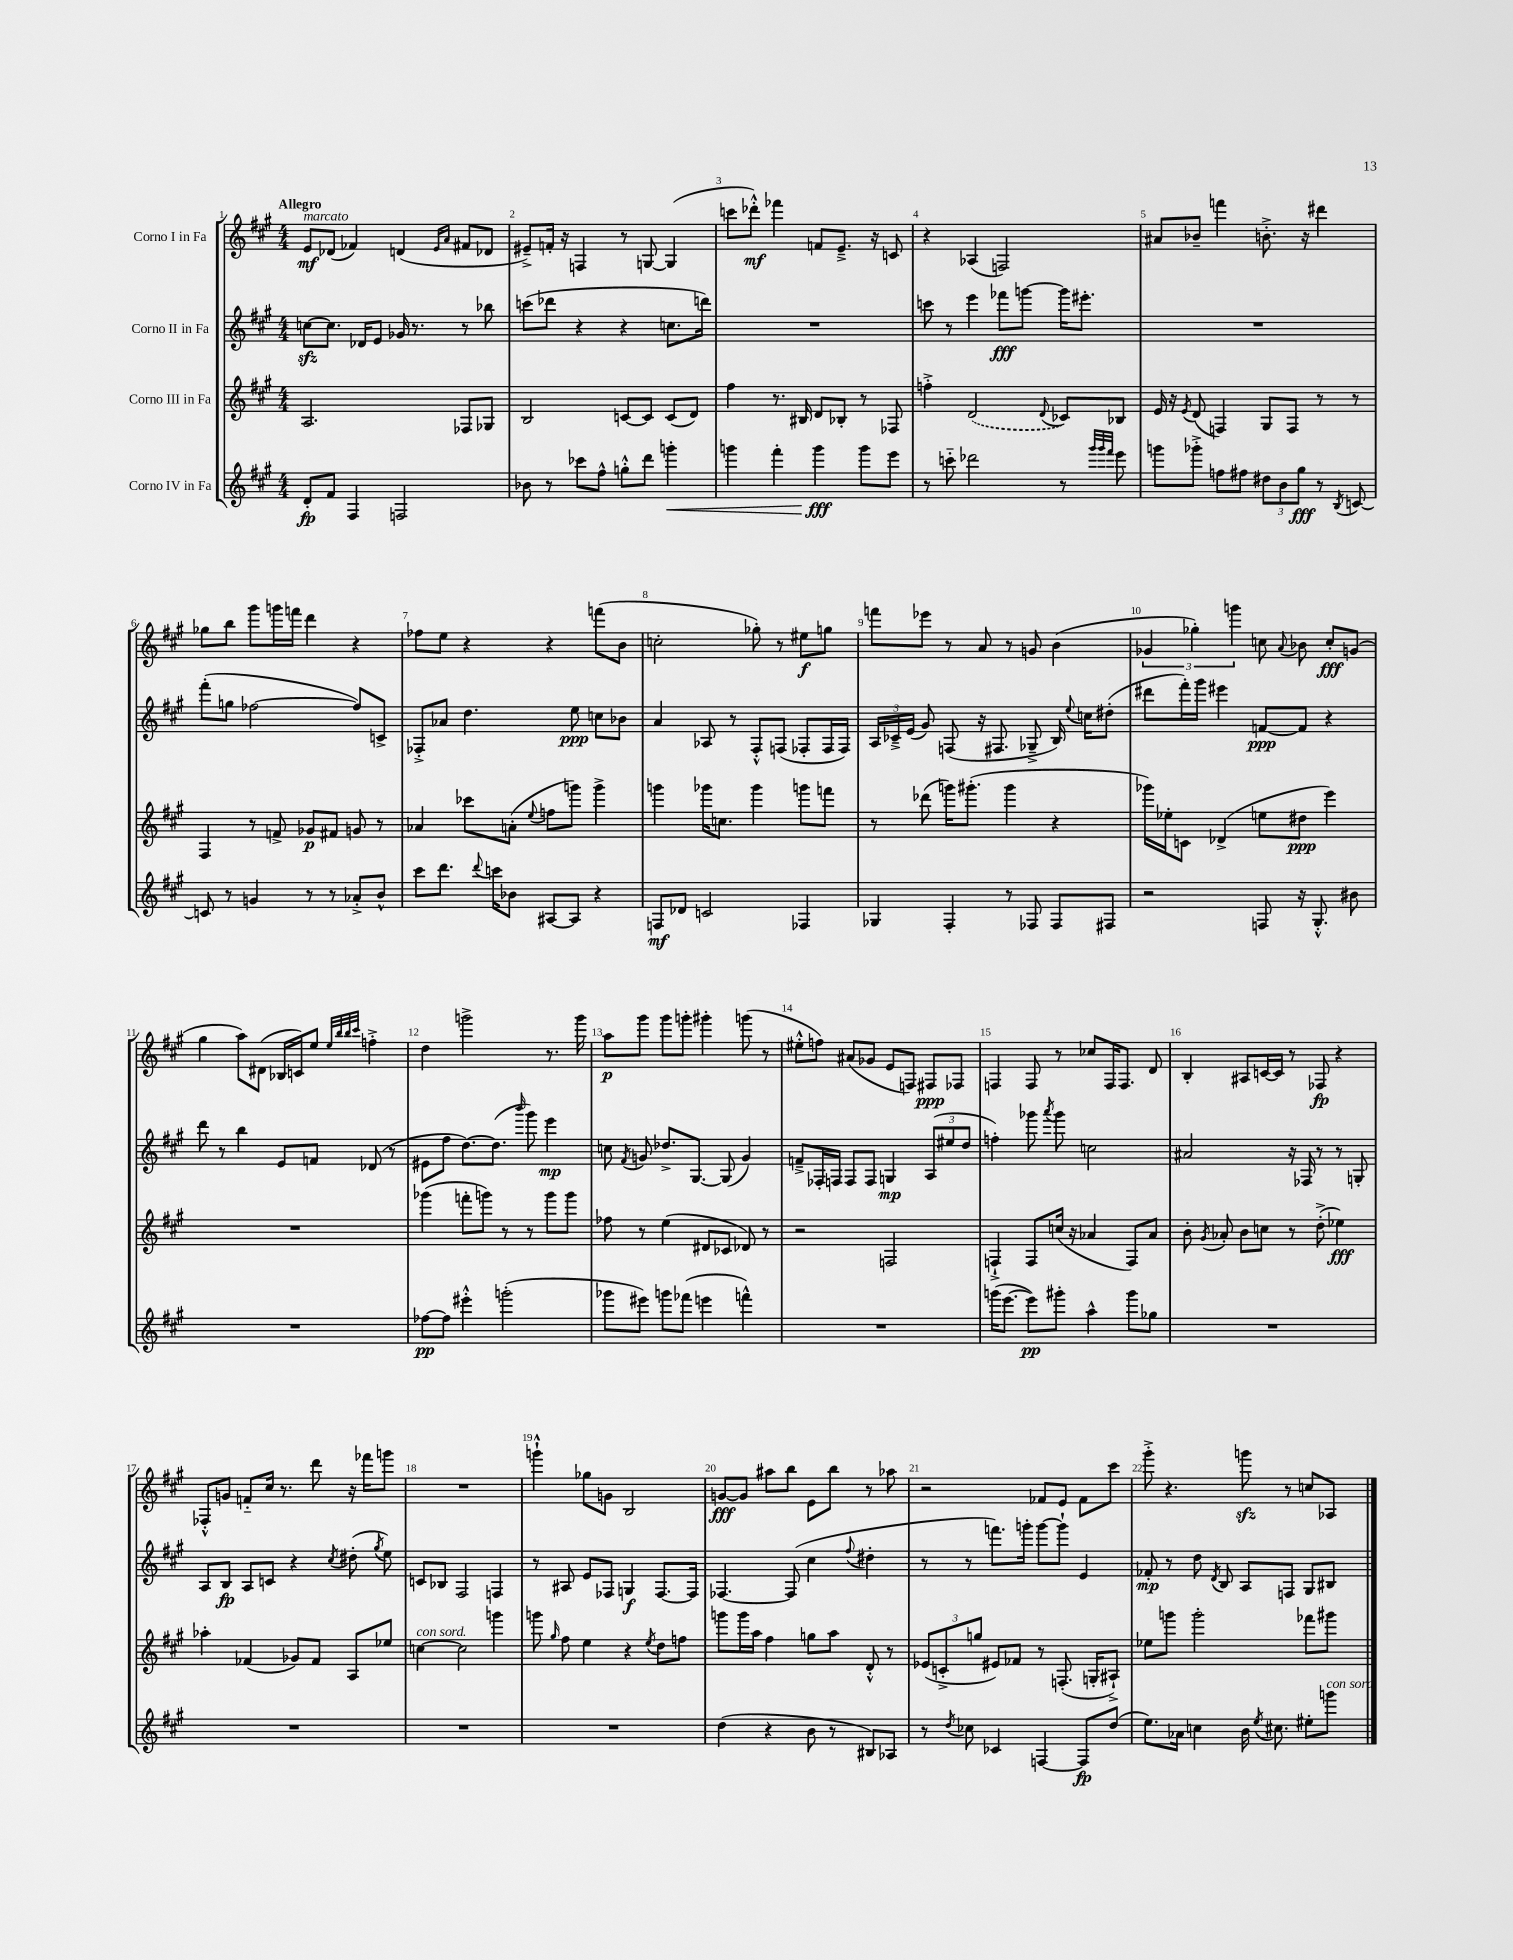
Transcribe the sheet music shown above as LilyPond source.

<<
\new StaffGroup <<
\new Staff = "s0" \with { instrumentName = "Corno I in Fa" } {
    \clef treble \key a \major \numericTimeSignature \time 4/4 \tempo "Allegro"
    \autoBeamOff e'8[\mf^\markup { \italic "marcato" } des'8]( fes'4) d'4( \grace { e'16[ a'16] } fis'8[ des'8] |
    eis'8[--->) f'16]-. r16 f4 r8 g8~ g4( |
    c'''8[ des'''8]-.-^\mf) fes'''4 f'8[ e'8.]---> r16 c'8 |
    r4 aes4( f2) |
    ais'8[ bes'8]-- f'''4 b'8.-.-> r16 dis'''4 |
    ges''8[ b''8] gis'''8[ g'''16 f'''16] d'''4 r4 |
    fes''8[ e''8] r4 r4 f'''8[( b'8] |
    c''2-. ges''8-.) r8 eis''8[\f g''8] |
    f'''8[ ees'''8] r8 a'8 r8 g'8 b'4( |
    \tuplet 3/2 { ges'4 ges''4-.) g'''4 } c''8 \appoggiatura { a'8 } bes'8 c''8[-.\fff g'8]( |
    gis''4 a''8[) dis'8]( bes16[ c'16) e''8] \grace { e''32[ b''32 b''32 cis'''32] } f''4-.-> |
    d''4 g'''2-> r8. g'''16 |
    a''8[\p gis'''8] gis'''8[ g'''8]-. gis'''4-. g'''8( r8 |
    eis''8[-.-^ f''8]) ais'8[( ges'8] e'8[ f8]) fis8[\ppp fes8] |
    f4 f8 r8 ces''8[ f16 f8.] d'8 |
    b4-. ais8[ c'16~ c'16] r8 fes8\fp r4 |
    fes8[-.-^ g'8] f'8[-_ cis''16] r8. d'''8 r16 fes'''16[ g'''8] |
    R1 |
    g'''4-!-^ ges''8[ g'8] b2 |
    g'8[~\fff g'8] ais''8[ b''8] e'8[ b''8] r8 aes''8 |
    r2 fes'8[ e'8] fes'8[ cis'''8] |
    gis'''8-.-> r4. g'''8\sfz r8 c''8[ aes8] \bar "|." |
}
\new Staff = "s1" \with { instrumentName = "Corno II in Fa" } {
    \clef treble \key a \major \numericTimeSignature \time 4/4
    \autoBeamOff c''8[~\sfz c''8.] des'16[ e'8] ges'16 r8. r8 bes''8 |
    c'''8[( des'''8] r4 r4 c''8.[ d'''16]) |
    R1 |
    c'''8 r8 e'''4 fes'''8[\fff g'''8]~ g'''16[ eis'''8.]-. |
    R1 |
    fis'''8[-.( g''8] fes''2~ fes''8[) c'8]-> |
    fes8[-.-> aes'8] d''4. e''8\ppp c''8[ bes'8] |
    a'4 aes8 r8 fis8[-.-^ f8]( fes8[-. fes16 fes16]) |
    \tuplet 3/2 { a16[ ces'16---> e'16]( } gis'8) f8( r16 fis8. ges8---> b16) \appoggiatura { e''8 } c''16[ dis''8]-.( |
    dis'''8[ fis'''16-.) gis'''16] eis'''4 f'8[~\ppp f'8] r4 |
    d'''8 r8 b''4 e'8[ f'8] des'8( r8 |
    eis'8[ fis''8] d''8.[~) d''8.]( \grace { b'''16 } gis'''8) e'''4\mp |
    c''8 \acciaccatura { fis'8 } g'8 des''8.[-> gis8.]~ gis8( g'4) |
    f'8[---> fes16-. f16] f8[ f8] g4\mp \tuplet 3/2 { a8[( eis''8 d''8] } |
    f''4-.) ges'''8 \acciaccatura { a'''8 } ges'''8 c''2 |
    ais'2 r16 fes16 r8 r8 g8-. |
    a8[ b8]\fp a8[ c'8] r4 \acciaccatura { cis''8 } dis''8-.( \acciaccatura { gis''8 } e''8) |
    c'8[ bes8] fis2 f4 |
    r8 ais8 e'8[ fes8] g4\f fes8.[~ fes16] |
    fes4.~ fes8( cis''4 \appoggiatura { fis''8 } dis''4-. |
    r8 r8 f'''8.[) g'''16]-. g'''8[~ g'''8]-! e'4 |
    fes'8-.\mp r8 d''8 \acciaccatura { d'8 } b8 a8[ f8] gis8[ bis8] \bar "|." |
}
\new Staff = "s2" \with { instrumentName = "Corno III in Fa" } {
    \clef treble \key a \major \numericTimeSignature \time 4/4
    \autoBeamOff a2. fes8[ ges8] |
    b2 c'8[~ c'8] c'8[( d'8]) |
    fis''4 r8. bis16 d'8[ bes8]-. r8 fes8 |
    f''4-.-> \once \slurDashed d'2( \appoggiatura { d'8 } ces'8[) bes8] |
    e'16 r16 \acciaccatura { e'8 } d'8( f4) gis8[ f8] r8 r8 |
    fis4 r8 f'8-> ges'8[\p fis'8] g'8 r8 |
    aes'4 ces'''8[ a'8]-.( \appoggiatura { e''8 } f''8[ g'''8]) g'''4-> |
    g'''4 ges'''16[ c''8.] ges'''4 g'''8[ f'''8] |
    r8 des'''8( g'''16[) gis'''8.]-.( gis'''4 r4 |
    ges'''16[) ees''16-. c'8] des'4->( e''8[ dis''8]\ppp e'''4) |
    R1 |
    ges'''4( f'''8[-. g'''8]) r8 r8 g'''8[ g'''8] |
    fes''8 r8 e''4( dis'8[ ces'8] des'8) r8 |
    r2 f2 |
    f4-!-> f8[ c''16]( r16 aes'4 f8[) aes'8] |
    b'8-. \acciaccatura { gis'8 } aes'8-. b'8[ c''8] r8 d''8-.->( ees''4\fff) |
    aes''4-. fes'4( ges'8[) fes'8] a8[ ees''8] |
    c''4~^\markup { \italic "con sord." } c''2 g'''4 |
    g'''8 \grace { gis''16 } fis''8 e''4 r4 \acciaccatura { e''8 } d''8[ f''8] |
    g'''8[ g'''16 a''16] fis''4 g''8[ a''8] d'8-.-^ r8 |
    \tuplet 3/2 { ees'8[( c'8-.-> g''8] } eis'8[) fes'8] r8 f8.-.( g16[-. ais8]-!->) |
    ees''8[ g'''8] g'''2-. fes'''8[ gis'''8] \bar "|." |
}
\new Staff = "s3" \with { instrumentName = "Corno IV in Fa" } {
    \clef treble \key a \major \numericTimeSignature \time 4/4
    \autoBeamOff d'8[-.\fp fis'8] fis4 f2 |
    bes'8 r8 ces'''8[ fis''8]-^ g''8[-.-^ d'''8] g'''4-.\< |
    g'''4 fis'''4-. g'''4\fff\! g'''8[ e'''8] |
    r8 c'''8-_ des'''2 r8 \grace { gis'''32[ gis'''32 fis'''32] } e'''8 |
    g'''8[ ges'''8]-.-> f''8[ fis''8] \tuplet 3/2 { dis''8[ b'8 gis''8]\fff } r8 \acciaccatura { b8 } c'8~ |
    c'8 r8 g'4 r8 r8 aes'8[-.-> b'8]-^ |
    cis'''8[ d'''8.] \appoggiatura { d'''8 } c'''16[ bes'8] ais8[~ ais8] r4 |
    f8[\mf des'8] c'2 fes4 |
    ges4 fis4-. r8 fes8 fes8[ fis8] |
    r2 f8 r16 gis8.-.-^ bis'8 |
    R1 |
    fes''8[~\pp fes''8] eis'''4-.-^ g'''2-.( |
    ges'''8[ eis'''8]) g'''8[ fes'''8]( e'''4 f'''4-^) |
    R1 |
    g'''16[( e'''8.]~ e'''8[\pp) gis'''8]-. a''4-^ gis'''8[ ges''8] |
    R1 |
    R1 |
    R1 |
    R1 |
    d''4( r4 b'8 r8 bis8[) aes8] |
    r8 \acciaccatura { d''8 } ces''8 ces'4 f4~ f8[\fp d''8]( |
    e''8.[) aes'16] c''4 b'16 \acciaccatura { e''8 } cis''8. eis''8[-. g'''8]^\markup { \italic "con sord." } \bar "|." |
}
>>
>>
\layout { \context { \Score \override BarNumber.break-visibility = ##(#f #t #t) barNumberVisibility = #all-bar-numbers-visible } }
